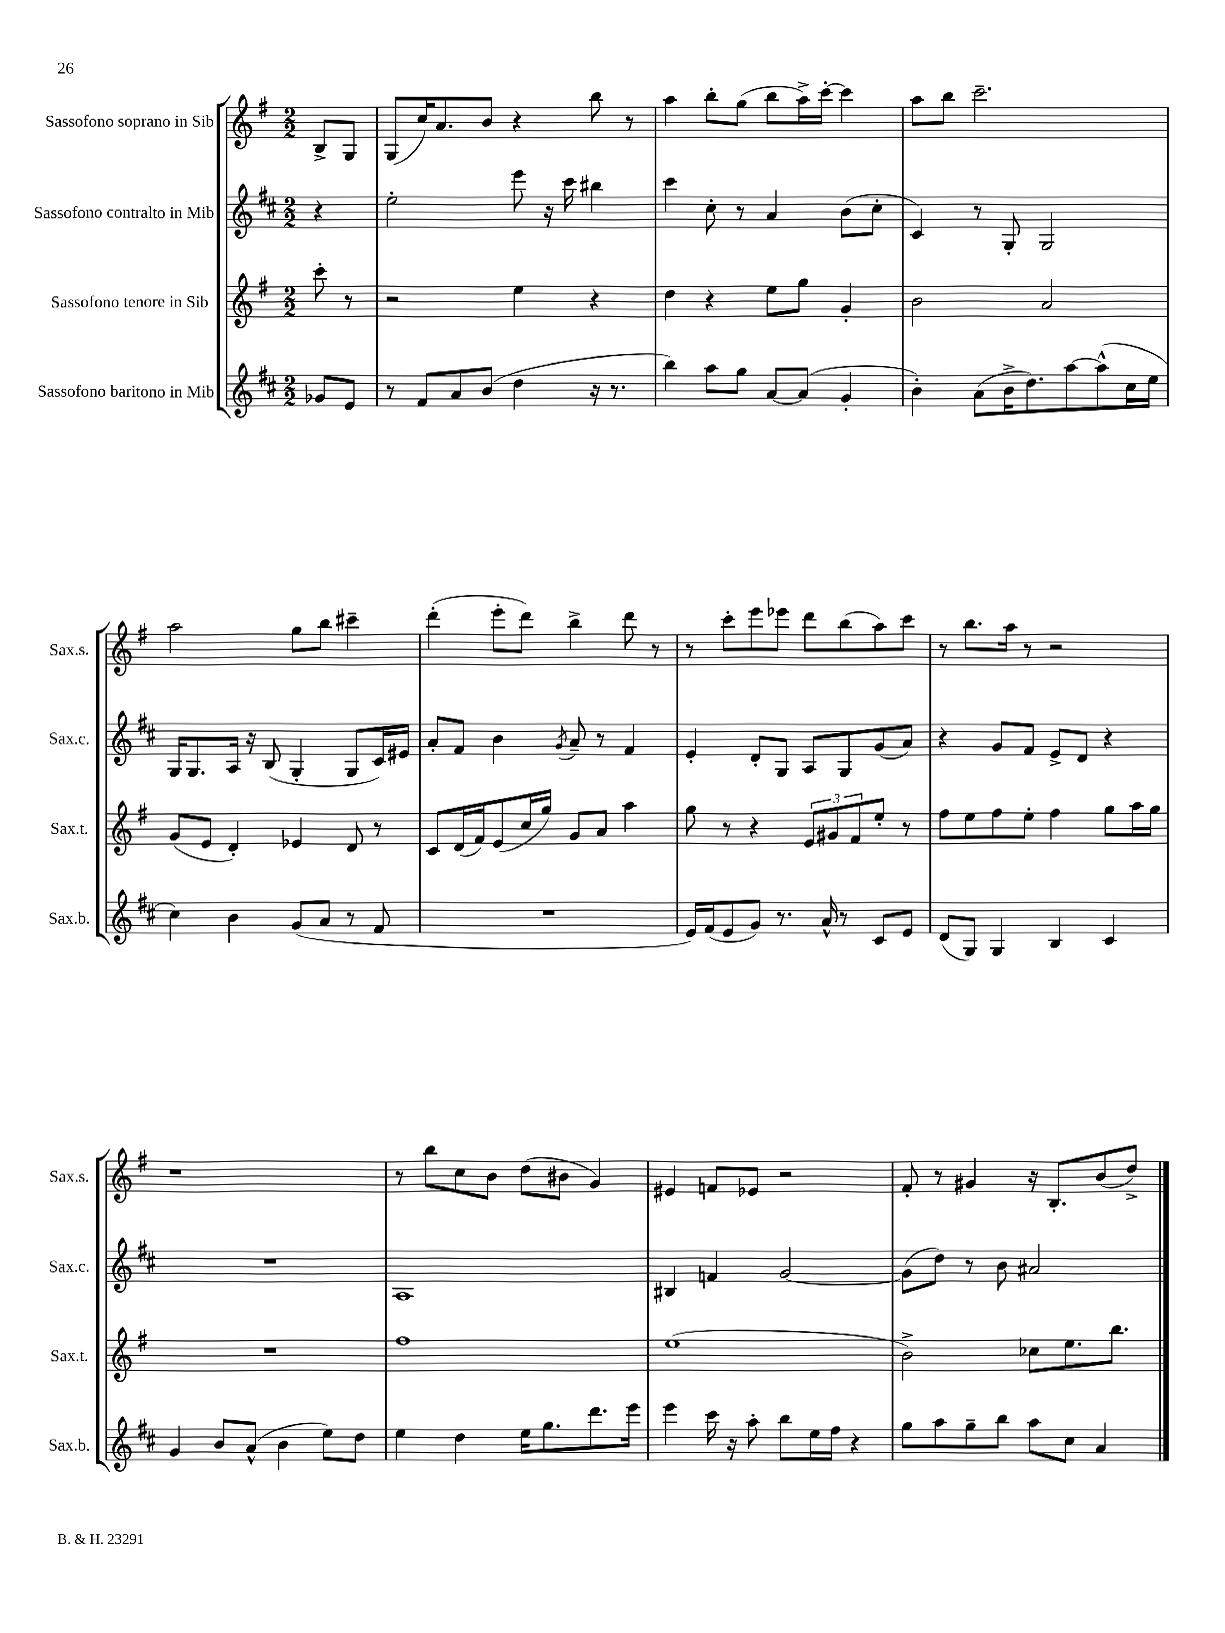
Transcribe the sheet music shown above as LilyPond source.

<<
\new StaffGroup <<
\new Staff = "s0" \with { instrumentName = "Sassofono soprano in Sib" shortInstrumentName = "Sax.s." } {
    \clef treble \key g \major \numericTimeSignature \time 2/2 \partial 4
    b8-> g8 |
    g8( c''16) a'8. b'8 r4 b''8 r8 |
    a''4 b''8-. g''8( b''8 a''16->) c'''16~-. c'''4 |
    a''8 b''8 c'''2.-- |
    a''2 g''8 b''8 cis'''4-- |
    d'''4-.( e'''8-. d'''8) b''4-> d'''8 r8 |
    r8 c'''8-. e'''8 ees'''8 d'''8 b''8( a''8) c'''8 |
    r8 b''8. a''16 r8 r2 |
    r1 |
    r8 b''8 c''8 b'8 d''8( bis'8 g'4) |
    eis'4 f'8 ees'8 r2 |
    fis'8-. r8 gis'4 r16 b8.-. b'8( d''8->) \bar "|." |
}
\new Staff = "s1" \with { instrumentName = "Sassofono contralto in Mib" shortInstrumentName = "Sax.c." } {
    \clef treble \key d \major \numericTimeSignature \time 2/2 \partial 4
    r4 |
    e''2-. e'''8 r16 cis'''16 bis''4 |
    cis'''4 cis''8-. r8 a'4 b'8( cis''8-. |
    cis'4) r8 g8-. g2 |
    g16 g8. a16 r16 b8( g4-. g8 cis'16) eis'16 |
    a'8-. fis'8 b'4 \acciaccatura { g'8 } a'8-- r8 fis'4 |
    e'4-. d'8-. g8 a8 g8 g'8( a'8) |
    r4 g'8 fis'8 e'8-> d'8 r4 |
    R1 |
    a1 |
    bis4 f'4 g'2~ |
    g'8( d''8) r8 b'8 ais'2 \bar "|." |
}
\new Staff = "s2" \with { instrumentName = "Sassofono tenore in Sib" shortInstrumentName = "Sax.t." } {
    \clef treble \key g \major \numericTimeSignature \time 2/2 \partial 4
    c'''8-. r8 |
    r2 e''4 r4 |
    d''4 r4 e''8 g''8 g'4-. |
    b'2 a'2 |
    g'8( e'8 d'4-.) ees'4 d'8 r8 |
    c'8 d'16( fis'16) e'8( c''16 g''16) g'8 a'8 a''4 |
    g''8 r8 r4 \tuplet 3/2 { e'8 gis'8 fis'8 } e''8-. r8 |
    fis''8 e''8 fis''8 e''8-. fis''4 g''8 a''16 g''16 |
    R1 |
    fis''1 |
    e''1( |
    b'2->) ces''8 e''8. b''8. \bar "|." |
}
\new Staff = "s3" \with { instrumentName = "Sassofono baritono in Mib" shortInstrumentName = "Sax.b." } {
    \clef treble \key d \major \numericTimeSignature \time 2/2 \partial 4
    ges'8 e'8 |
    r8 fis'8 a'8 b'8( d''4 r16 r8. |
    b''4) a''8 g''8 a'8~ a'8( g'4-. |
    b'4-.) a'8( b'16-> d''8.) a''8~ a''8-^( cis''16 e''16 |
    cis''4) b'4 g'8( a'8 r8 fis'8 |
    R1 |
    e'16) fis'16( e'8 g'8) r8. a'16-^ r8 cis'8 e'8 |
    d'8( g8) g4 b4 cis'4 |
    g'4 b'8 a'8-^( b'4 e''8) d''8 |
    e''4 d''4 e''16 g''8. d'''8. e'''16 |
    e'''4 cis'''16 r16 a''8-. b''8 e''16 fis''16 r4 |
    g''8 a''8 g''8-- b''8 a''8 cis''8 a'4 \bar "|." |
}
>>
>>
\layout { \context { \Score \remove "Bar_number_engraver" } }
